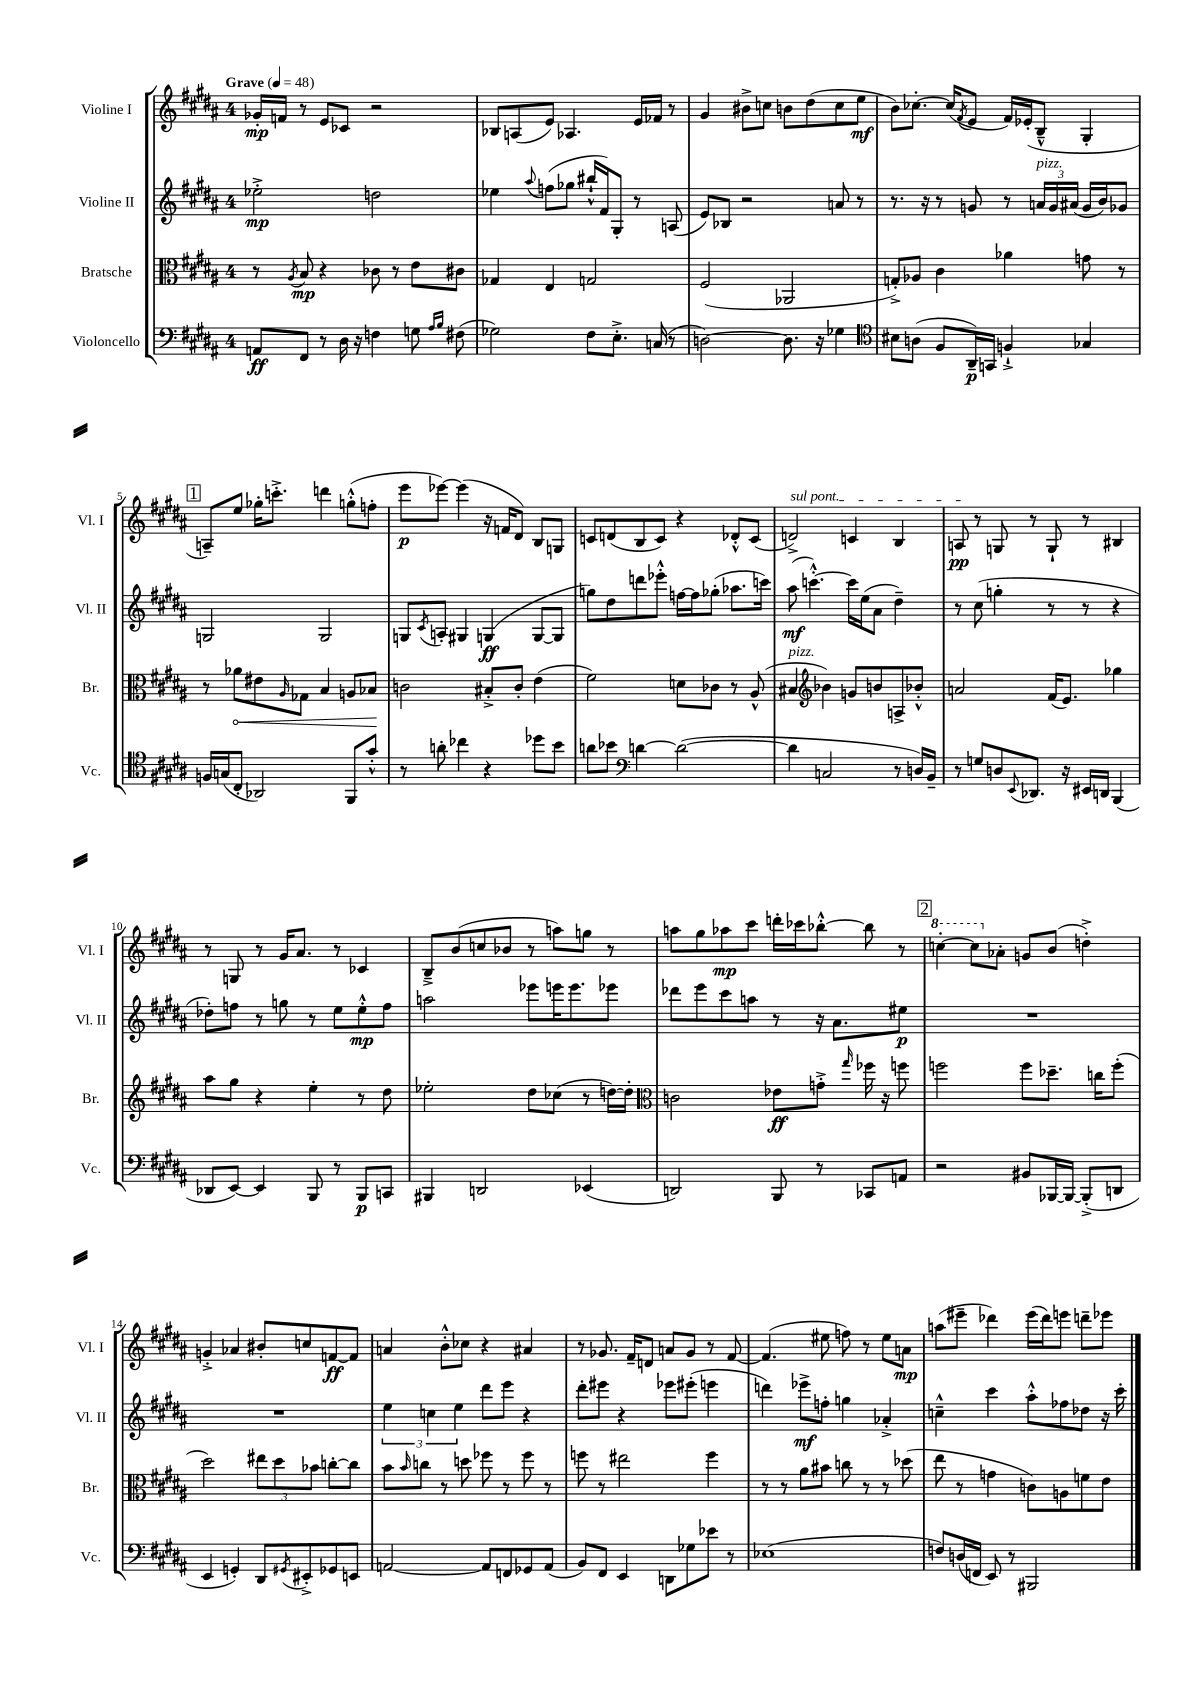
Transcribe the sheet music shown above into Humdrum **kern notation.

**kern	**dynam	**kern	**dynam	**kern	**dynam	**kern	**dynam
*part4	*part4	*part3	*part3	*part2	*part2	*part1	*part1
*staff4	*staff4	*staff3	*staff3	*staff2	*staff2	*staff1	*staff1
*I"Violoncello	*	*I"Bratsche	*	*I"Violine II	*	*I"Violine I	*
*I'Vc.	*	*I'Br.	*	*I'Vl. II	*	*I'Vl. I	*
*clefF4	*	*clefC3	*	*clefG2	*	*clefG2	*
*k[f#c#g#d#a#]	*	*k[f#c#g#d#a#]	*	*k[f#c#g#d#a#]	*	*k[f#c#g#d#a#]	*
*M4/4	*	*M4/4	*	*M4/4	*	*M4/4	*
*MM48	*	*MM48	*	*MM48	*	*MM48	*
=1	=1	=1	=1	=1	=1	=1	=1
!	!	!	!	!	!	!LO:TX:a:B:t=Grave	!
8AAn/L	ff	8r	.	2ee-X'^\	mp	16g-X'/LL	mp
.	.	.	.	.	.	16fn/JJ	.
.	.	8qA#/	.	.	.	.	.
8FF#/J	.	8B/	mp	.	.	8r	.
8r	.	4r	.	.	.	8e/L	.
16D#\	.	.	.	.	.	8c-X/J	.
16r	.	.	.	.	.	.	.
4Fn\	.	8c-X\	.	2ddn\	.	2r	.
.	.	8r	.	.	.	.	.
8Gn\	.	8e\L	.	.	.	.	.
16qqA#/LL	.	.	.	.	.	.	.
16qqB/JJ	.	.	.	.	.	.	.
(8F#X\	.	8c#X\J	.	.	.	.	.
=2	=2	=2	=2	=2	=2	=2	=2
2G-X\)	.	4G-X/	.	4ee-X\	.	8B-X/L	.
.	.	.	.	.	.	(8An/	.
.	.	.	.	8qqaa#/	.	.	.
.	.	4E/	.	(8ffn\L	.	8e/J)	.
.	.	.	.	8gg-X\J	.	4.A-X/	.
8F#\L	.	2Gn/	.	16bb#X`^^/LL	.	.	.
.	.	.	.	16f#/J)	.	.	.
8.E'^\J	.	.	.	8G#'/J	.	.	.
.	.	.	.	8r	.	16e/LL	.
(16Cn/	.	.	.	.	.	16f-X/JJ	.
8r	.	.	.	(8An/	.	8r	.
=3	=3	=3	=3	=3	=3	=3	=3
[2Dn\)	.	(2F#/	.	8e/L)	.	4g#/	.
.	.	.	.	8B-X/J	.	.	.
.	.	.	.	2r	.	8b#X^\L	.
.	.	.	.	.	.	8ccn\J	.
8.D\]	.	2AA-X/	.	.	.	8bn\L	.
.	.	.	.	.	.	(8dd#\	.
16r	.	.	.	.	.	.	.
4G-X\	.	.	.	8an/	.	8cc\	.
.	.	.	.	8r	.	8ee\J	mf
=4	=4	=4	=4	=4	=4	=4	=4
*clefC4	*	*	*	*	*	*	*
8B#X\L	.	8Gn'^/L)	.	8.r	.	8b\L)	.
(8An\J	.	8A-X/J	.	.	.	[8.cc-X'\J	.
.	.	.	.	16r	.	.	.
8F#/L	.	4c#\	.	8r	.	.	.
.	.	.	.	.	.	(16cc-/KL]	.
.	.	.	.	.	.	8qf#/	.
16AA#~/L)	p	.	.	8gn/	.	8e/J	.
16GGn/JJ	.	.	.	.	.	.	.
4Fn`^/	.	4a-X\	.	8r	.	16f#/LL)	.
.	.	.	.	.	.	(16e-X'/J	.
!	!	!	!	!LO:TX:a:i:t=pizz.	!	!	!
.	.	.	.	24an/LL	.	8B~^^/J	.
.	.	.	.	24g/	.	.	.
.	.	.	.	(24a#X/JJ	.	.	.
4G-X/	.	8gn\	.	16g/LL	.	4G#'/	.
.	.	.	.	16b/J)	.	.	.
.	.	8r	.	8g-X/J	.	.	.
!!LO:LB:g=z
!!LO:REH:place=s1:t=1
=5	=5	=5	=5	=5	=5	=5	=5
16Fn/LL	.	8r	.	2Gn/	.	8An~/L)	.
(16Gn/J	.	.	.	.	.	.	.
!	!	!	!LO:HP:b	!	!	!	!
8C#'/J	.	8a-X\L	<	.	.	8ee/J	.
2AA-X/)	.	8e#X\	.	.	.	16gg-X'\KL	.
.	.	.	.	.	.	8.cccn'^\J	.
.	.	16qqA#/	.	.	.	.	.
.	.	8G-X\J	.	.	.	.	.
.	.	4B/	.	2G/	.	4dddn\	.
8FF#/L	.	8An/L	.	.	.	(8ggn'^^\L	.
8g#'^^/J	.	8B-X/J	.	.	.	8ffn'\J	.
.	.	.	[	.	.	.	.
=6	=6	=6	=6	=6	=6	=6	=6
8r	.	2cn\	.	8Gn/L	.	8eee\L	p
.	.	.	.	8qc#/	.	.	.
8an'\	.	.	.	8An'/J	.	[8eee-X\J)	.
4cc-X\	.	.	.	4G#X/	.	(4eee-\]	.
4r	.	8B#X'^/L	.	(4Gn/	ff	16r	.
.	.	.	.	.	.	16fn/KL	.
.	.	8c'/J	.	.	.	8d#/J)	.
8dd-X\L	.	(4e\	.	[8G/L	.	8B/L	.
8b\J	.	.	.	8G/J]	.	8Gn/J	.
=7	=7	=7	=7	=7	=7	=7	=7
8an\L	.	2f#\)	.	8ggn\L)	.	8cn/L	.
8b-X\J	.	.	.	8dd#\	.	(8dn/	.
*clefF4	*	*	*	*	*	*	*
[4dn\	.	.	.	8dddn\	.	8B/	.
.	.	.	.	8eee-X'^^\J	.	8c/J)	.
(2d\_	.	8dn\L	.	[16ffn\LL	.	4r	.
.	.	.	.	16ff\J]	.	.	.
.	.	8c-X\J	.	(8gg-X'\J	.	.	.
.	.	8r	.	8.aa-X\L	.	8d-X'^^/L	.
.	.	(8A#^^/	.	.	.	(8c/J	.
.	.	.	.	16cccn\Jk)	.	.	.
=8	=8	=8	=8	=8	=8	=8	=8
!	!	!	!	!	!	!LO:TX:a:i:t=sul pont.	!
!	!	!LO:TX:a:i:t=pizz.	!	!	!	!	!
4d\]	.	4B#X/	.	(8aa#\	mf	2dn^/)	.
.	.	.	.	[4.cccn'^^\)	.	.	.
*	*	*clefG2	*	*	*	*	*
2Cn/	.	4b-X\)	.	.	.	.	.
.	.	8gn/L	.	16ccc\LL]	.	4cn/	.
.	.	.	.	(16ee\J	.	.	.
.	.	8bn/	.	8a#\J	.	.	.
8r	.	8An^/	.	4dd#~\)	.	4B/	.
16Dn/LL)	.	8b-X'^^/J	.	.	.	.	.
16BB~/JJ	.	.	.	.	.	.	.
=9	=9	=9	=9	=9	=9	=9	=9
8r	.	2an/	.	8r	.	8An/	pp
8Gn/L	.	.	.	(8cc#\	.	8r	.
8Dn/	.	.	.	4ggn'\	.	8Gn/	.
8qqEE/	.	.	.	.	.	.	.
8.DD-X/J	.	.	.	.	.	8r	.
.	.	(16f#/KL	.	8r	.	8G`/	.
16r	.	8.e/J)	.	.	.	.	.
16EE#X/LL	.	.	.	8r	.	8r	.
16DDn/JJ	.	.	.	.	.	.	.
(4BBB/	.	4gg-X\	.	4r	.	4B#X/	.
!!LO:LB:g=z
=10	=10	=10	=10	=10	=10	=10	=10
8DD-X/L	.	8aa#\L	.	8dd-X'\L)	.	8r	.
[8EE/J)	.	8gg#\J	.	8ffn\J	.	8Gn/	.
4EE/]	.	4r	.	8r	.	8r	.
.	.	.	.	8ggn\	.	16g#/KL	.
.	.	.	.	.	.	8.a#/J	.
8BBB/	.	4ee'\	.	8r	.	.	.
8r	.	.	.	8ee\L	.	8r	.
8BBB/L	p	8r	.	8ee'^^\	mp	4c-X/	.
8CCn/J	.	8dd#\	.	8ff\J	.	.	.
=11	=11	=11	=11	=11	=11	=11	=11
4BBB#X/	.	2ee-X'\	.	2aan\	.	8B~^/L	.
.	.	.	.	.	.	(8b/	.
2DDn/	.	.	.	.	.	8ccn/	.
.	.	.	.	.	.	8b-X/J	.
.	.	8dd#\L	.	8eee-X\L	.	8r	.
.	.	(8cc-X\J	.	16eeen\K	.	8aan\L)	.
.	.	.	.	8.eee\	.	.	.
(4EE-X/	.	8r	.	.	.	8ggn\J	.
.	.	[16ddn\LL)	.	8eee-X\J	.	8r	.
.	.	16dd'\JJ]	.	.	.	.	.
=12	=12	=12	=12	=12	=12	=12	=12
*	*	*clefC3	*	*	*	*	*
2DDn/)	.	2cn\	.	8ddd-X\L	.	8aan\L	.
.	.	.	.	8eee\	.	8gg#\	.
.	.	.	.	8ccc#\	.	8aa-X\	mp
.	.	.	.	8aan\J	.	8ccc#\J	.
8BBB/	.	8e-X\L	ff	8r	.	16dddn'\LL	.
.	.	.	.	.	.	16ccc-X\J	.
8r	.	8gn'^\J	.	16r	.	[8bb-X'^^\J	.
.	.	.	.	8.a#\L	.	.	.
.	.	16qqgg#/	.	.	.	.	.
8CC-X/L	.	16ff-X\	.	.	.	8bb-\]	.
.	.	16r	.	.	.	.	.
8AAn/J	.	8ffn\	.	8ee#X\J	p	8r	.
!!LO:REH:place=s1:t=2
=13	=13	=13	=13	=13	=13	=13	=13
*	*	*	*	*	*	*8va	*
2r	.	2ffn\	.	1r	.	[4cccn'\	.
.	.	.	.	.	.	8ccc\L]	.
*	*	*	*	*	*	*X8va	*
.	.	.	.	.	.	8a-X'\J	.
8BB#X/L	.	8ff\L	.	.	.	8gn/L	.
[16BBB-X/L	.	8.dd-X~\J	.	.	.	(8b/J	.
16BBB-/JJ_	.	.	.	.	.	.	.
(8BBB-'^/L]	.	.	.	.	.	4ddn'^\)	.
.	.	16ccn\KL	.	.	.	.	.
8DDn/J	.	(8ff'\J	.	.	.	.	.
!!LO:LB:g=z
=14	=14	=14	=14	=14	=14	=14	=14
4EE/	.	2dd#\)	.	1r	.	4gn'^/	.
4GGn'/)	.	.	.	.	.	4a-X/	.
8DD#/L	.	12ee#X\L	.	.	.	8b#X'/L	.
.	.	12dd#\	.	.	.	.	.
8qGG#X/	.	.	.	.	.	.	.
8EE#X'^/	.	.	.	.	.	8ccn/	.
.	.	12b-X\J	.	.	.	.	.
8GG-X/	.	[8ccn'\L	.	.	.	[8fn/	ff
8EEn/J	.	8cc\J]	.	.	.	8f/J]	.
=15	=15	=15	=15	=15	=15	=15	=15
[2AAn/	.	8b\L	.	6ee\	.	4an/	.
.	.	16qqb/	.	.	.	.	.
.	.	8ccn\J	.	.	.	.	.
.	.	.	.	6ccn\	.	.	.
.	.	8r	.	.	.	8b'^^\L	.
.	.	.	.	6ee\	.	.	.
.	.	8ddn\	.	.	.	8cc-X\J	.
8AA/L]	.	8ff-X\	.	8ddd#\L	.	4r	.
8FFn/	.	8r	.	8eee\J	.	.	.
8GG-X/	.	8ff-\	.	4r	.	4a#X/	.
(8AA/J	.	8r	.	.	.	.	.
=16	=16	=16	=16	=16	=16	=16	=16
8BB/L)	.	8ffn\	.	8ddd#'\L	.	8r	.
8FF#/J	.	8r	.	8eee#X\J	.	8.g-X/	.
4EE/	.	2ee#X\	.	4r	.	.	.
.	.	.	.	.	.	16f#~/KL	.
.	.	.	.	.	.	8dn/J	.
8DDn\L	.	.	.	8eee-X\L	.	8an/L	.
8G-X\	.	.	.	(8eee#X'\J	.	8g-/J	.
8e-X\J	.	4ff\	.	4eeen\	.	8r	.
8r	.	.	.	.	.	[8f#/	.
=17	=17	=17	=17	=17	=17	=17	=17
(1E-X	.	8r	.	4dddn\)	.	(4.f#/]	.
.	.	8r	.	.	.	.	.
.	.	8a#\L	.	8eee-X^\L	mf	.	.
.	.	8b#X\J	.	8ffn'\J	.	8ee#X\	.
.	.	8ccn\	.	4ggn\	.	8ffn\)	.
.	.	8r	.	.	.	8r	.
.	.	8r	.	4a-X'^/	.	8ee#\L	.
.	.	(8dd-X\	.	.	.	8an\J	mp
=18	=18	=18	=18	=18	=18	=18	=18
8Fn/L)	.	8ee\	.	4ccn~^^\	.	(8aan\L	.
(16Dn/L	.	8r	.	.	.	8eee#X~\J	.
16FFn/JJ	.	.	.	.	.	.	.
8EE/)	.	4gn\	.	4ccc#\	.	4ddd-X\)	.
8r	.	.	.	.	.	.	.
2BBB#X/	.	8cn\L)	.	8aa#'^^\L	.	(16eee#\LL	.
.	.	.	.	.	.	16ddd-\J)	.
.	.	8An\	.	8ff-X\	.	8eeen\J	.
.	.	8fn\	.	8dd-X\J	.	8dddn~\L	.
.	.	8e\J	.	16r	.	8eee-X\J	.
.	.	.	.	16ccc#'\	.	.	.
==	==	==	==	==	==	==	==
*-	*-	*-	*-	*-	*-	*-	*-
